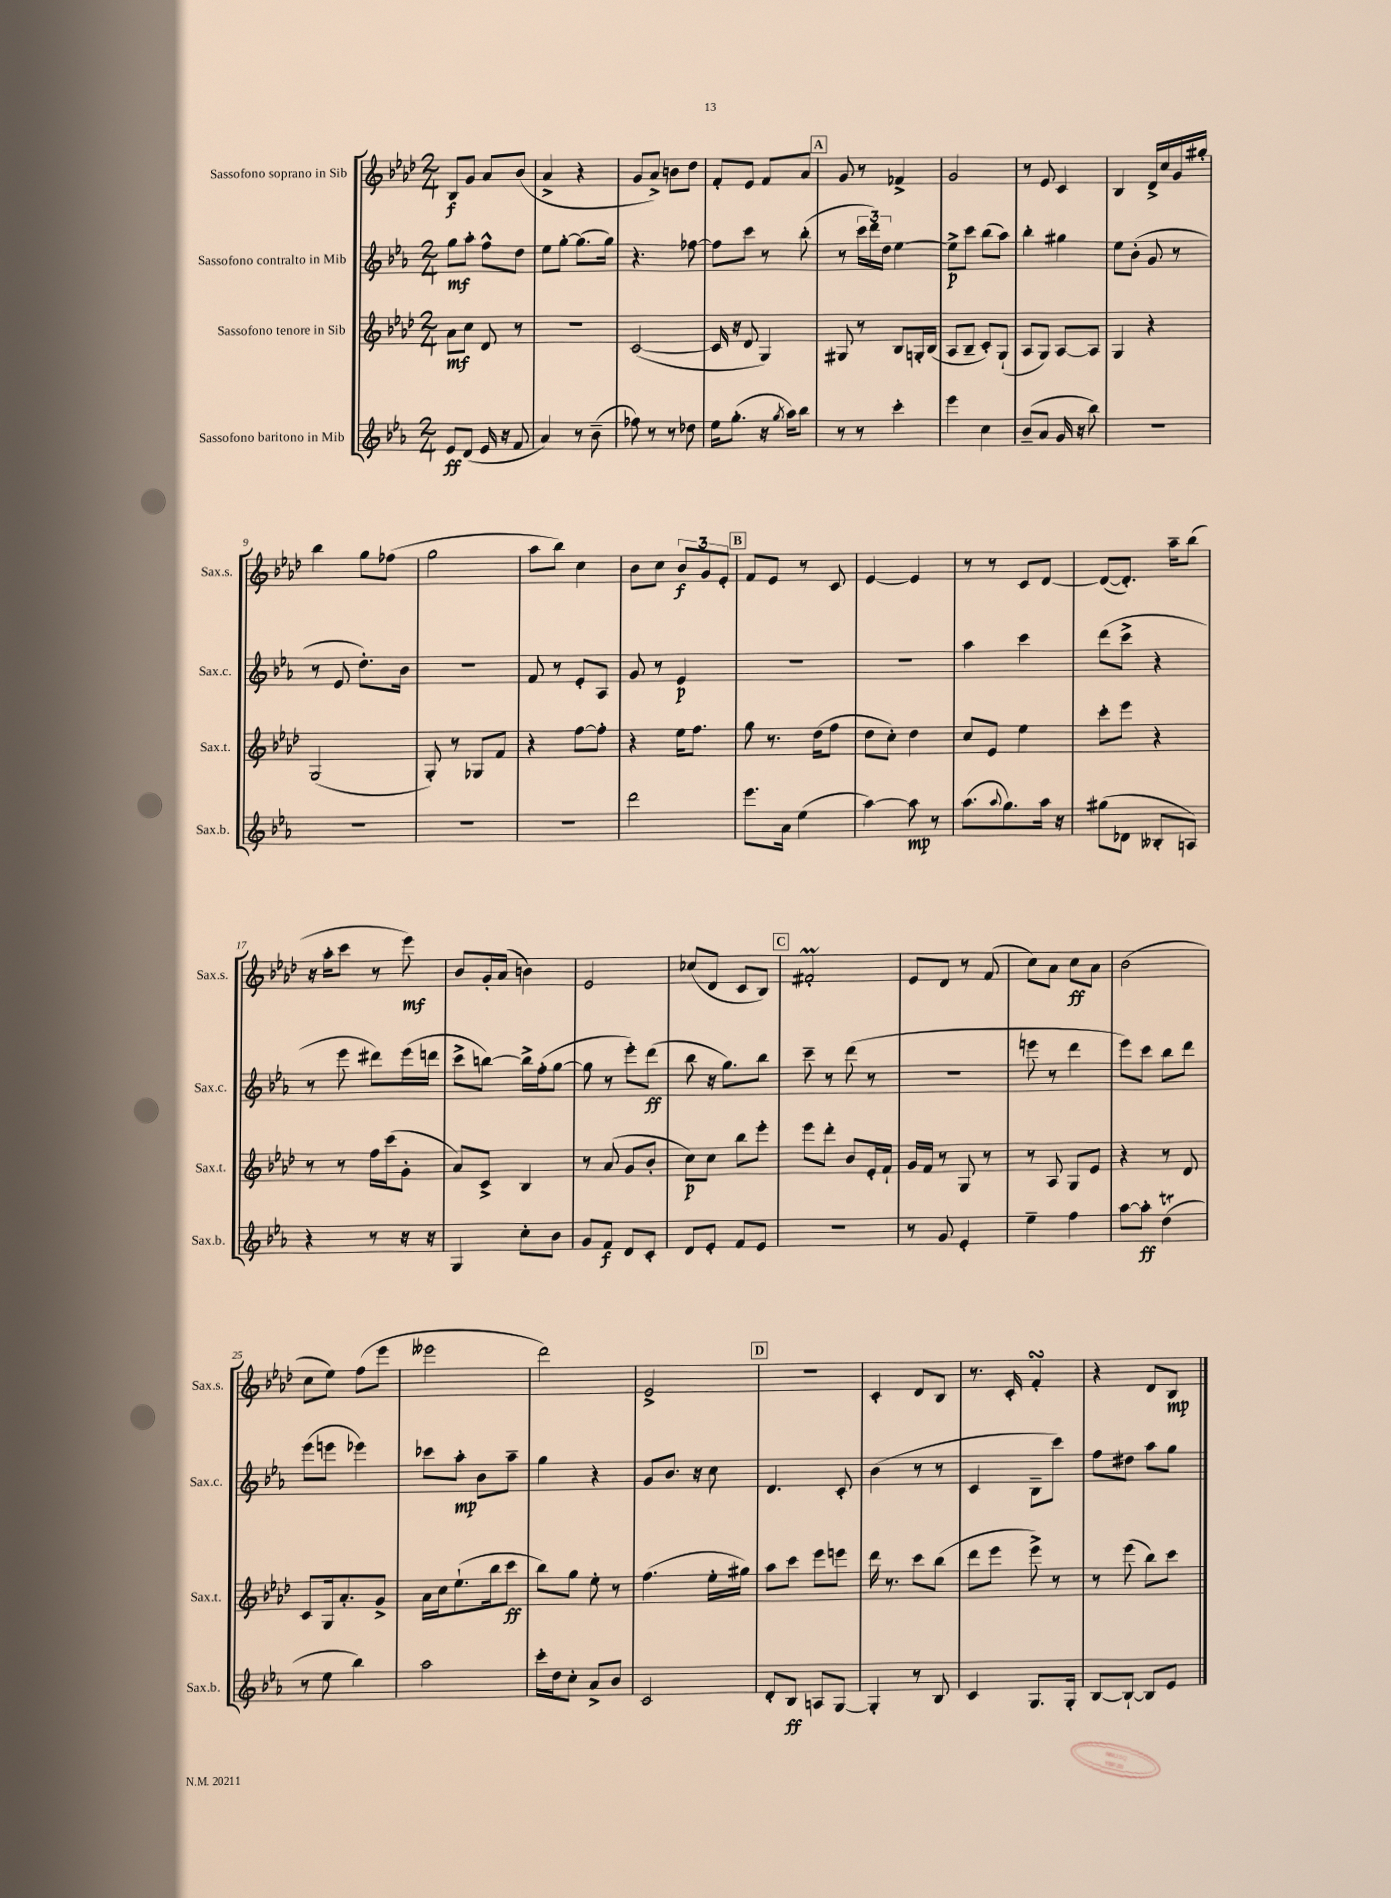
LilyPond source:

<<
\new StaffGroup <<
\new Staff = "s0" \with { instrumentName = "Sassofono soprano in Sib" shortInstrumentName = "Sax.s." } {
    \clef treble \key aes \major \numericTimeSignature \time 2/4
    bes8\f g'8 aes'8 bes'8( |
    aes'4-> r4 |
    g'8 aes'8->) b'8 des''8 |
    f'8-. ees'8 f'8 aes'8 |
    \mark \markup { \box "A" } g'8 r8 fes'4-> |
    g'2 |
    r8 ees'8 c'4 |
    bes4 des'16-> c''16 g'16 gis''16-. |
    bes''4 g''8 fes''8( |
    g''2 |
    aes''8 bes''8) c''4 |
    bes'8 c''8 \tuplet 3/2 { bes'8\f g'8 ees'8-. } |
    \mark \markup { \box "B" } f'8 ees'8 r8 c'8 |
    ees'4~ ees'4 |
    r8 r8 c'8 des'8~ |
    des'8~( des'8.-.) aes''16-- bes''8( |
    r16 aes''16-. c'''8 r8 ees'''8\mf) |
    bes'8 g'16-. aes'16( b'4) |
    ees'2 |
    ces''8( des'8 c'8 bes8) |
    \mark \markup { \box "C" } fis'2-.\prall |
    ees'8 des'8 r8 f'8( |
    c''8) aes'8 c''8\ff aes'8 |
    bes'2( |
    c''8 ees''8) f''8( ees'''8 |
    eeses'''2 |
    des'''2) |
    ees'2-> |
    \mark \markup { \box "D" } R2 |
    c'4-. des'8 bes8 |
    r8. c'16-. f'4-.\turn |
    r4 des'8 bes8\mp \bar "|." |
}
\new Staff = "s1" \with { instrumentName = "Sassofono contralto in Mib" shortInstrumentName = "Sax.c." } {
    \clef treble \key ees \major \numericTimeSignature \time 2/4
    g''8\mf aes''8-. f''8-^ d''8 |
    ees''8 g''8~-. g''8.( g''16) |
    r4. fes''8~ |
    fes''8 c'''8 r8 bes''8-.( |
    \mark \markup { \box "A" } r8 \tuplet 3/2 { c'''16 d'''16) d''16 } ees''4~ |
    ees''8->\p c'''8 bes''8( aes''8) |
    bes''4-. gis''4 |
    ees''8 bes'8-.( g'8 r8 |
    r8 ees'8 d''8.-.) bes'16 |
    r2 |
    f'8 r8 ees'8-. aes8 |
    g'8 r8 ees'4\p |
    \mark \markup { \box "B" } R2 |
    R2 |
    aes''4 c'''4 |
    d'''8( c'''8-> r4 |
    r8 ees'''8 dis'''8) ees'''16( d'''16 |
    c'''8-> b''8~) b''16-> f''16-.( g''8~ |
    g''8 r8 ees'''8-.) d'''8\ff( |
    bes''8 r16 g''8.) bes''8 |
    \mark \markup { \box "C" } c'''8-- r8 d'''8( r8 |
    r2 |
    e'''8 r8 d'''4 |
    ees'''8) c'''8 bes''8 d'''8 |
    ees'''8( e'''8 ees'''4) |
    ces'''8 aes''8-.\mp bes'8 aes''8-- |
    g''4 r4 |
    g'8 bes'8. r16 c''8 |
    \mark \markup { \box "D" } d'4. c'8-. |
    bes'4( r8 r8 |
    c'4 bes8-- c'''8) |
    f''8 dis''8 aes''8 g''8 \bar "|." |
}
\new Staff = "s2" \with { instrumentName = "Sassofono tenore in Sib" shortInstrumentName = "Sax.t." } {
    \clef treble \key aes \major \numericTimeSignature \time 2/4
    aes'8\mf c''8 des'8 r8 |
    R2 |
    c'2~( |
    c'16 r16 des'8 g4) |
    \mark \markup { \box "A" } gis8 r8 bes8 g16-. bes16( |
    aes8 bes8-- c'8-.) g8-!( |
    aes8 g8) aes8~ aes8 |
    g4 r4 |
    g2( |
    g8-.) r8 ges8 f'8 |
    r4 f''8~ f''8-. |
    r4 ees''16 f''8. |
    \mark \markup { \box "B" } g''8 r8. des''16( f''8 |
    des''8 c''8-.) des''4 |
    c''8 ees'8 ees''4 |
    c'''8-. ees'''8 r4 |
    r8 r8 f''16 c'''16( g'8-. |
    aes'8) c'8-> bes4 |
    r8 aes'8( g'8 bes'8-. |
    c''8\p) c''8 bes''8 ees'''8-. |
    \mark \markup { \box "C" } ees'''8 des'''8-. bes'8 ees'16-. f'16-! |
    g'16 f'16 r8 g8 r8 |
    r8 aes8 g8 ees'8 |
    r4 r8 des'8 |
    c'8 g16 aes'8.-. g'8-> |
    aes'16 c''16 ees''8.-!( bes''16 c'''8\ff |
    bes''8) g''8 ees''8-. r8 |
    f''4.( ees''16-. gis''16) |
    \mark \markup { \box "D" } aes''8 c'''8 ees'''8 e'''8 |
    des'''16 r8. c'''8 bes''8( |
    des'''8 ees'''8 ees'''8->) r8 |
    r8 ees'''8( bes''8) c'''8 \bar "|." |
}
\new Staff = "s3" \with { instrumentName = "Sassofono baritono in Mib" shortInstrumentName = "Sax.b." } {
    \clef treble \key ees \major \numericTimeSignature \time 2/4
    ees'8\ff d'8( ees'16 r16 f'8 |
    aes'4) r8 bes'8--( |
    fes''8) r8 r8 des''8 |
    ees''16 g''8.-.( r16 \acciaccatura { g''8 } aes''16) bes''8 |
    \mark \markup { \box "A" } r8 r8 c'''4-. |
    ees'''4 c''4 |
    bes'8--( aes'8 g'16 r16 bes''8) |
    R2 |
    R2 |
    R2 |
    R2 |
    d'''2 |
    \mark \markup { \box "B" } ees'''8. aes'16 ees''4( |
    aes''4~) aes''8\mp r8 |
    aes''8.( \appoggiatura { aes''8 } g''8.) aes''16 r16 |
    gis''8( des'8 beses8-. a8) |
    r4 r8 r16 r16 |
    g4 c''8-. bes'8 |
    g'8 f'8\f d'8 c'8-. |
    d'8 ees'8-. f'8 ees'8 |
    \mark \markup { \box "C" } r2 |
    r8 g'8 ees'4-. |
    ees''4-- f''4 |
    aes''8~ aes''8-.\ff d''4\trill( |
    r8 ees''8 bes''4) |
    aes''2 |
    c'''16-. d''16 c''8-. aes'8-> bes'8 |
    c'2 |
    \mark \markup { \box "D" } d'8-. bes8\ff a8 g8~ |
    g4-. r8 bes8 |
    c'4 g8. g16-. |
    bes8~ bes8~-! bes8 ees'8 \bar "|." |
}
>>
>>
